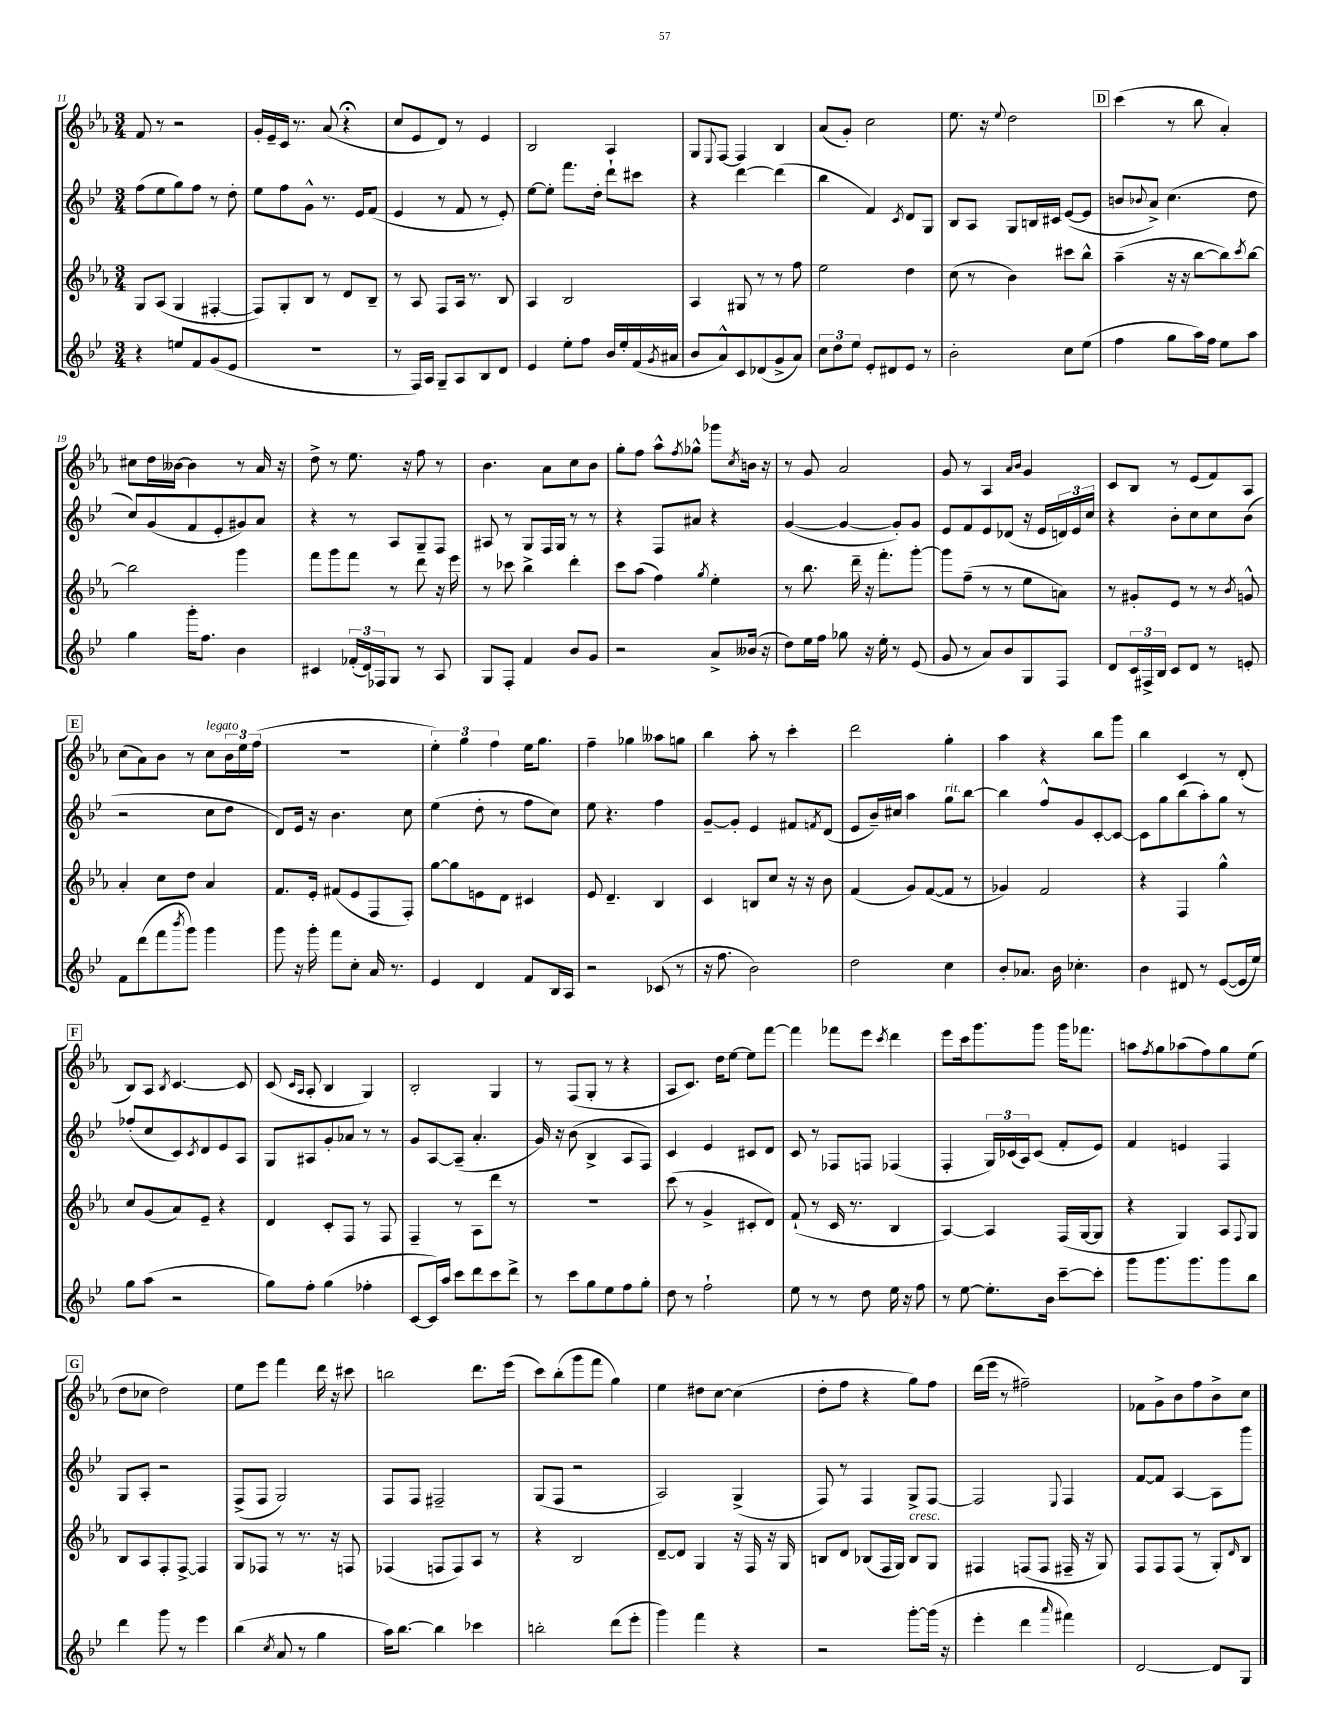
<<
\new StaffGroup <<
\new Staff = "s0" {
    \clef treble \key ees \major \numericTimeSignature \time 3/4
    f'8 r8 r2 |
    g'16-. ees'16-- c'16 r8. aes'8( r4\fermata |
    c''8 ees'8 d'8) r8 ees'4 |
    bes2 aes4 |
    g8 \appoggiatura { ees8 } f8~ f4 bes4 |
    aes'8( g'8-.) c''2 |
    ees''8. r16 \appoggiatura { ees''8 } d''2 |
    \mark \markup { \box "D" } c'''4( r8 bes''8 aes'4-.) |
    cis''8 d''16 beses'16~ beses'4 r8 aes'16 r16 |
    d''8-> r8 ees''8. r16 f''8 r8 |
    bes'4. aes'8 c''8 bes'8 |
    g''8-. f''8 aes''8-^ \acciaccatura { f''8 } ges''8-^ ges'''8 \acciaccatura { c''8 } b'16 r16 |
    r8 g'8 aes'2 |
    g'8 r8 aes4 \grace { aes'16 bes'16 } g'4 |
    c'8 bes8 r8 ees'8( f'8) aes8 |
    \mark \markup { \box "E" } c''8( aes'8) bes'8 r8 c''8^\markup { \italic "legato" } \tuplet 3/2 { bes'16 ees''16 f''16( } |
    R2. |
    \tuplet 3/2 { ees''4-.) g''4 f''4 } ees''16 g''8. |
    f''4-- ges''4 aeses''8 g''8 |
    bes''4 aes''8-. r8 c'''4-. |
    d'''2 g''4-. |
    aes''4 r4 bes''8 g'''8 |
    bes''4 c'4 r8 d'8-.( |
    \mark \markup { \box "F" } bes8) aes8 \acciaccatura { bes8 } c'4.~ c'8 |
    c'8( \grace { c'16 aes16 } aes8-. bes4 g4) |
    bes2-. g4 |
    r8 f8( g8-. r8 r4 |
    aes8 c'8.) d''16 ees''8~ ees''8 f'''8~ |
    f'''4 fes'''8 ees'''8 \acciaccatura { c'''8 } d'''4 |
    ees'''8 c'''16 g'''8. g'''8 g'''16 fes'''8. |
    a''8 \acciaccatura { f''8 } g''8 aes''8( f''8) g''8 ees''8( |
    \mark \markup { \box "G" } d''8 ces''8 d''2) |
    ees''8 ees'''8 f'''4 d'''16 r16 cis'''8 |
    b''2 d'''8. ees'''16( |
    c'''8) bes''8-.( g'''8 f'''8 g''4) |
    ees''4 dis''8 c''8~ c''4( |
    d''8-. f''8 r4 g''8) f''8 |
    d'''16( ees'''16 r8 fis''2--) |
    fes'8 g'8-> bes'8 f''8 bes'8-> c''8 \bar "|." |
}
\new Staff = "s1" {
    \clef treble \key bes \major \numericTimeSignature \time 3/4
    f''8( ees''8 g''8) f''8 r8 d''8-. |
    ees''8 f''8 g'8-^ r8. ees'16 f'8( |
    ees'4 r8 f'8 r8 ees'8-.) |
    ees''8~ ees''8-. f'''8. d''16-. d'''8-! cis'''8 |
    r4 d'''4~ d'''4( |
    bes''4 f'4) \acciaccatura { c'8 } d'8 g8 |
    bes8 a8 g8 b16 cis'16 ees'8~( ees'8 |
    \mark \markup { \box "D" } b'8 \appoggiatura { bes'8 } a'8->) c''4.( d''8 |
    c''8) g'8( f'8 ees'8-. gis'8) a'8 |
    r4 r8 a8 g8-- f8 |
    ais8 r8 g8 f16 g16 r8 r8 |
    r4 f8 ais'8 r4 |
    g'4~( g'4~ g'8-.) g'8 |
    ees'8 f'8 ees'8 des'8( r16 ees'16 \tuplet 3/2 { d'16) ees'16 c''16 } |
    r4 bes'8-. c''8 c''8 bes'8( |
    \mark \markup { \box "E" } r2 c''8 d''8 |
    d'8) ees'16 r16 bes'4. c''8 |
    ees''4( d''8-. r8 f''8 c''8) |
    ees''8 r4. f''4 |
    g'8~-- g'8-. ees'4 fis'8 \acciaccatura { f'8 } d'8( |
    ees'8 bes'16--) cis''16 a''4 g''8^\markup { \italic "rit." } bes''8~ |
    bes''4 f''8-^ g'8 c'8~-. c'8~ |
    c'8 g''8 bes''8( a''8-.) g''8 r8 |
    \mark \markup { \box "F" } fes''8-.( c''8 c'8) \acciaccatura { c'8 } d'8 ees'8 a8 |
    g8 ais8 g'8-. aes'8 r8 r8 |
    g'8 a8~ a8--( a'4.-. |
    g'16) r16 bes'8( bes4-> a8 f8) |
    c'4 ees'4 cis'8 d'8 |
    c'8 r8 fes8 f8 fes4( |
    f4-. \tuplet 3/2 { g16) ces'16( a16) } ces'8( f'8-. ees'8) |
    f'4 e'4 f4 |
    \mark \markup { \box "G" } g8 a8-. r2 |
    f8->( f8 g2) |
    f8 f8 fis2-- |
    g8( f8 r2 |
    a2) g4->( |
    f8) r8 f4 g8-> f8~ |
    f2 \appoggiatura { ees8 } f4 |
    f'8~ f'8 a4~ a8 g'''8 \bar "|." |
}
\new Staff = "s2" {
    \clef treble \key ees \major \numericTimeSignature \time 3/4
    g8 aes8( g4 fis4~-. |
    fis8) g8-. bes8 r8 d'8 bes8-- |
    r8 aes8 f8 aes16 r8. bes8 |
    aes4 bes2 |
    aes4 gis8 r8 r8 f''8 |
    ees''2 d''4 |
    c''8( r8 bes'4) cis'''8 bes''8-^ |
    \mark \markup { \box "D" } aes''4--( r16 r16 bes''8~ bes''8) \acciaccatura { c'''8 } bes''8~ |
    bes''2 g'''4 |
    f'''8 g'''8 f'''8 r8 d'''8 r16 ees'''16 |
    r8 ces'''8 bes''4-> d'''4-. |
    c'''8 aes''8( f''4) \acciaccatura { g''8 } ees''4-. |
    r8 bes''8. d'''16-- r16 f'''8.-. g'''8~-. |
    g'''8 f''8--( r8 r8 ees''8 a'8) |
    r8 gis'8-. ees'8 r8 r8 \acciaccatura { bes'8 } g'8-^ |
    \mark \markup { \box "E" } aes'4-. c''8 d''8 aes'4 |
    f'8. ees'16-. fis'8( ees'8 f8 f8-.) |
    g''8~ g''8 e'8 d'8 cis'4 |
    ees'8 d'4.-- bes4 |
    c'4 b8 c''8 r16 r16 bes'8 |
    f'4( g'8) f'8~( f'8 r8 |
    ges'4) f'2 |
    r4 f4 g''4-^ |
    \mark \markup { \box "F" } c''8 g'8( aes'8) ees'8-- r4 |
    d'4 c'8-. f8 r8 f8 |
    f4-- r8 aes8 d'''8 r8 |
    R2. |
    c'''8( r8 g'4-> cis'8-. d'8) |
    f'8-!( r8 c'16 r8. bes4 |
    aes4~) aes4 f16( g16~ g8 |
    r4 g4) aes8 \appoggiatura { f8 } g8 |
    \mark \markup { \box "G" } bes8 aes8 f8-. f8~-> f4 |
    g8 fes8 r8 r8. r16 f8 |
    fes4( f8 f8) aes8 r8 |
    r4 bes2 |
    d'8~-- d'8 g4 r16 f16 r16 g16 |
    b8 d'8 bes8( f16 g16) bes8^\markup { \italic "cresc." } g8 |
    fis4 f8( f8 fis16-- r16 g8) |
    f8 f8 f8( r8 g8-.) \grace { d'16 } bes8 \bar "|." |
}
\new Staff = "s3" {
    \clef treble \key bes \major \numericTimeSignature \time 3/4
    r4 e''8 f'8 g'8( ees'8 |
    R2. |
    r8 f16) a16 g8-- a8 bes8 d'8 |
    ees'4 ees''8-. f''8 bes'16 ees''16-. f'16( \acciaccatura { g'8 } ais'16 |
    bes'8 a'8-^) c'8 des'8( g'8-> a'8) |
    \tuplet 3/2 { c''8 d''8 ees''8 } ees'8-. dis'8 ees'8 r8 |
    bes'2-. c''8 ees''8( |
    \mark \markup { \box "D" } f''4 g''8 a''16) f''16 ees''8 a''8 |
    g''4 g'''16-. f''8. bes'4 |
    cis'4 \tuplet 3/2 { fes'16-.( d'16) fes16 } g8 r8 a8 |
    g8 f8-. f'4 bes'8 g'8 |
    r2 a'8-> beses'16( r16 |
    d''8) ees''16 f''16 ges''8 r16 ees''16-. r8 ees'8( |
    g'8 r8 a'8) bes'8 g8 f8 |
    d'8 \tuplet 3/2 { c'16 fis16-> bes16 } c'8 d'8 r8 e'8-. |
    \mark \markup { \box "E" } f'8 d'''8( f'''8 \acciaccatura { bes'''8 } g'''8) g'''4 |
    g'''8 r16 g'''16-. f'''8 c''8-. a'16 r8. |
    ees'4 d'4 f'8 bes16 a16 |
    r2 ces'8( r8 |
    r16 f''8. bes'2) |
    d''2 c''4 |
    bes'8-. aes'8. bes'16 ces''4.-. |
    bes'4 dis'8 r8 ees'8~( ees'16 ees''16) |
    \mark \markup { \box "F" } g''8 a''8( r2 |
    g''8) f''8-. g''4( fes''4-. |
    c'8~ c'16) a''16 c'''8 d'''8 c'''8 d'''8-> |
    r8 c'''8 g''8 ees''8 f''8 g''8-. |
    d''8 r8 f''2-! |
    ees''8 r8 r8 d''8 ees''16 r16 f''8 |
    r8 ees''8~ ees''8.-. bes'16 c'''8~-- c'''8-. |
    g'''8 g'''8. g'''8. g'''8 bes''8 |
    \mark \markup { \box "G" } d'''4 g'''8 r8 ees'''4 |
    bes''4( \acciaccatura { c''8 } a'8 r8 g''4 |
    a''16) bes''8.~ bes''4 ces'''4 |
    b''2-. d'''8( ees'''8-. |
    g'''4) f'''4 r4 |
    r2 g'''8~-. g'''16( r16 |
    ees'''4-. d'''4 \grace { a'''16 } fis'''4) |
    d'2~ d'8 g8 \bar "|." |
}
>>
>>
\layout { \context { \Score currentBarNumber = #11 } }
